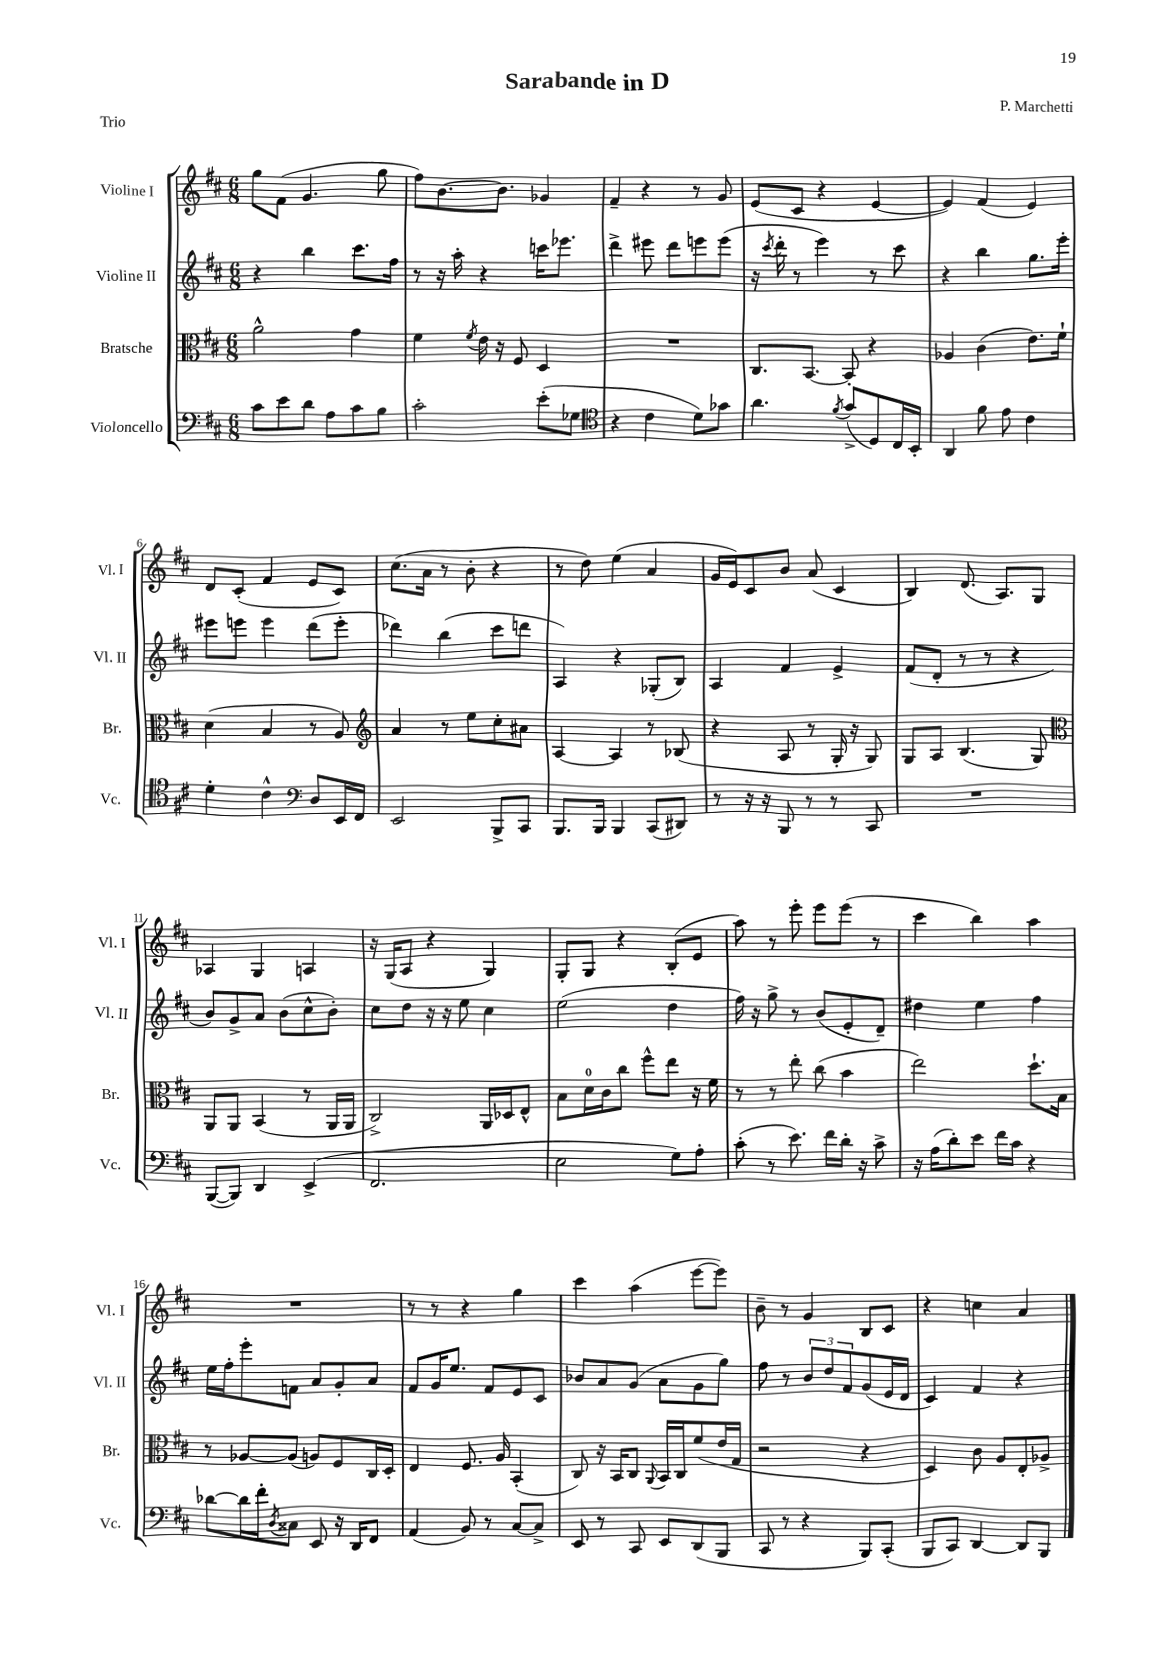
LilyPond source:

\header { title = "Sarabande in D" composer = "P. Marchetti" piece = "Trio" }
<<
\new StaffGroup <<
\new Staff = "s0" \with { instrumentName = "Violine I" shortInstrumentName = "Vl. I" } {
    \clef treble \key d \major \numericTimeSignature \time 6/8
    g''8 fis'8( g'4. g''8 |
    fis''8) b'8.~ b'8. ges'4 |
    fis'4-- r4 r8 g'8 |
    e'8( cis'8 r4 e'4~ |
    e'4) fis'4( e'4) |
    d'8 cis'8-.( fis'4 e'8 cis'8) |
    cis''8.( a'16 r8 b'8-. r4 |
    r8 d''8) e''4( a'4 |
    g'16 e'16) cis'8 b'8 a'8( cis'4 |
    b4) d'8.( a8.) g8 |
    aes4 g4 a4 |
    r16 g16( a8 r4 g4) |
    g8-. g8 r4 b8-.( e'8 |
    a''8) r8 e'''8-. e'''8 e'''8( r8 |
    cis'''4 b''4) a''4 |
    R2. |
    r8 r8 r4 g''4 |
    cis'''4 a''4( e'''8~ e'''8) |
    b'8-- r8 g'4 b8 cis'8 |
    r4 c''4 a'4 \bar "|." |
}
\new Staff = "s1" \with { instrumentName = "Violine II" shortInstrumentName = "Vl. II" } {
    \clef treble \key d \major \numericTimeSignature \time 6/8
    r4 b''4 cis'''8. fis''16 |
    r8 r16 a''16-. r4 c'''16 ees'''8. |
    d'''4-> eis'''8 d'''8 e'''8 e'''8( |
    r16 \acciaccatura { cis'''8 } d'''16-. r8 e'''4) r8 cis'''8 |
    r4 b''4 g''8. e'''16-. |
    eis'''8 e'''8 e'''4 d'''8( e'''8-. |
    des'''4) b''4( cis'''8 d'''8 |
    a4) r4 ges8-.( b8) |
    a4 fis'4 e'4-> |
    fis'8( d'8-. r8 r8 r4 |
    b'8) g'8-> a'8 b'8( cis''8-^ b'8-.) |
    cis''8 d''8 r16 r16 e''8 cis''4 |
    e''2( d''4 |
    fis''16) r16 g''8-> r8 b'8( e'8-. d'8--) |
    dis''4 e''4 fis''4 |
    e''16 fis''16-. e'''8-. f'8 a'8 g'8-. a'8 |
    fis'8 g'16 e''8. fis'8 e'8 cis'8 |
    bes'8 a'8 g'8( a'8 g'8 g''8) |
    fis''8 r8 \tuplet 3/2 { b'8 d''8 fis'8 } g'8( e'16 d'16 |
    cis'4) fis'4 r4 \bar "|." |
}
\new Staff = "s2" \with { instrumentName = "Bratsche" shortInstrumentName = "Br." } {
    \clef alto \key d \major \numericTimeSignature \time 6/8
    a'2-^ g'4 |
    fis'4 \acciaccatura { fis'8 } e'16 r16 fis8 d4 |
    R2. |
    cis8. b,8.~ b,8-. r4 |
    aes4 cis'4( e'8.) fis'16-! |
    d'4( b4 r8 a8) |
    \clef treble a'4 r8 e''8 cis''8-. ais'8 |
    a4~ a4 r8 bes8( |
    r4 a8 r8 g16-. r16 g8) |
    g8 a8 b4.( g8) |
    \clef alto a,8 a,8 b,4( r8 a,16 a,16 |
    cis2->) a,16 des16 e8-^ |
    b8 d'16-0 cis'16 cis''8 fis''8-^ e''8 r16 fis'16 |
    r8 r8 e''8-. cis''8( b'4 |
    e''2) d''8.-! b16 |
    r8 aes8~ aes8( a8) fis8 cis16 d16-. |
    e4 fis8. a16 b,4-.( |
    cis8) r16 b,16 cis8 \appoggiatura { a,8 } b,16 cis16 fis'8( e'16 g16 |
    r2 r4 |
    d4) cis'8 a8 e8-. aes8-> \bar "|." |
}
\new Staff = "s3" \with { instrumentName = "Violoncello" shortInstrumentName = "Vc." } {
    \clef bass \key d \major \numericTimeSignature \time 6/8
    cis'8 e'8 d'8 a8 cis'8 b8 |
    cis'2-. e'8-.( ges8 |
    \clef tenor r4 cis'4 d'8) ges'8 |
    a'4. \acciaccatura { fis'8 } g'8->( d8) cis16 b,16-. |
    a,4 fis'8 e'8 cis'4 |
    d'4-. cis'4-^ \clef bass d8 e,16 fis,16 |
    e,2 b,,8-> cis,8 |
    b,,8. b,,16 b,,4 cis,8( dis,8) |
    r8 r16 r16 b,,8 r8 r8 cis,8 |
    R2. |
    b,,8~( b,,8) d,4 e,4->( |
    fis,2. |
    e2 g8) a8-. |
    cis'8-.( r8 e'8.) fis'16 d'16-. r16 cis'8-> |
    r16 a16( d'8-.) e'8 fis'16 cis'16 r4 |
    des'8~ des'16 fis'16-. \acciaccatura { d8 } cisis8 e,8 r16 d,16 fis,8 |
    a,4( b,8) r8 cis8~ cis8-> |
    e,8 r8 cis,8 e,8 d,8( b,,8 |
    cis,8 r8 r4 b,,8) cis,8-.( |
    b,,8 cis,8) d,4~ d,8 b,,8 \bar "|." |
}
>>
>>
